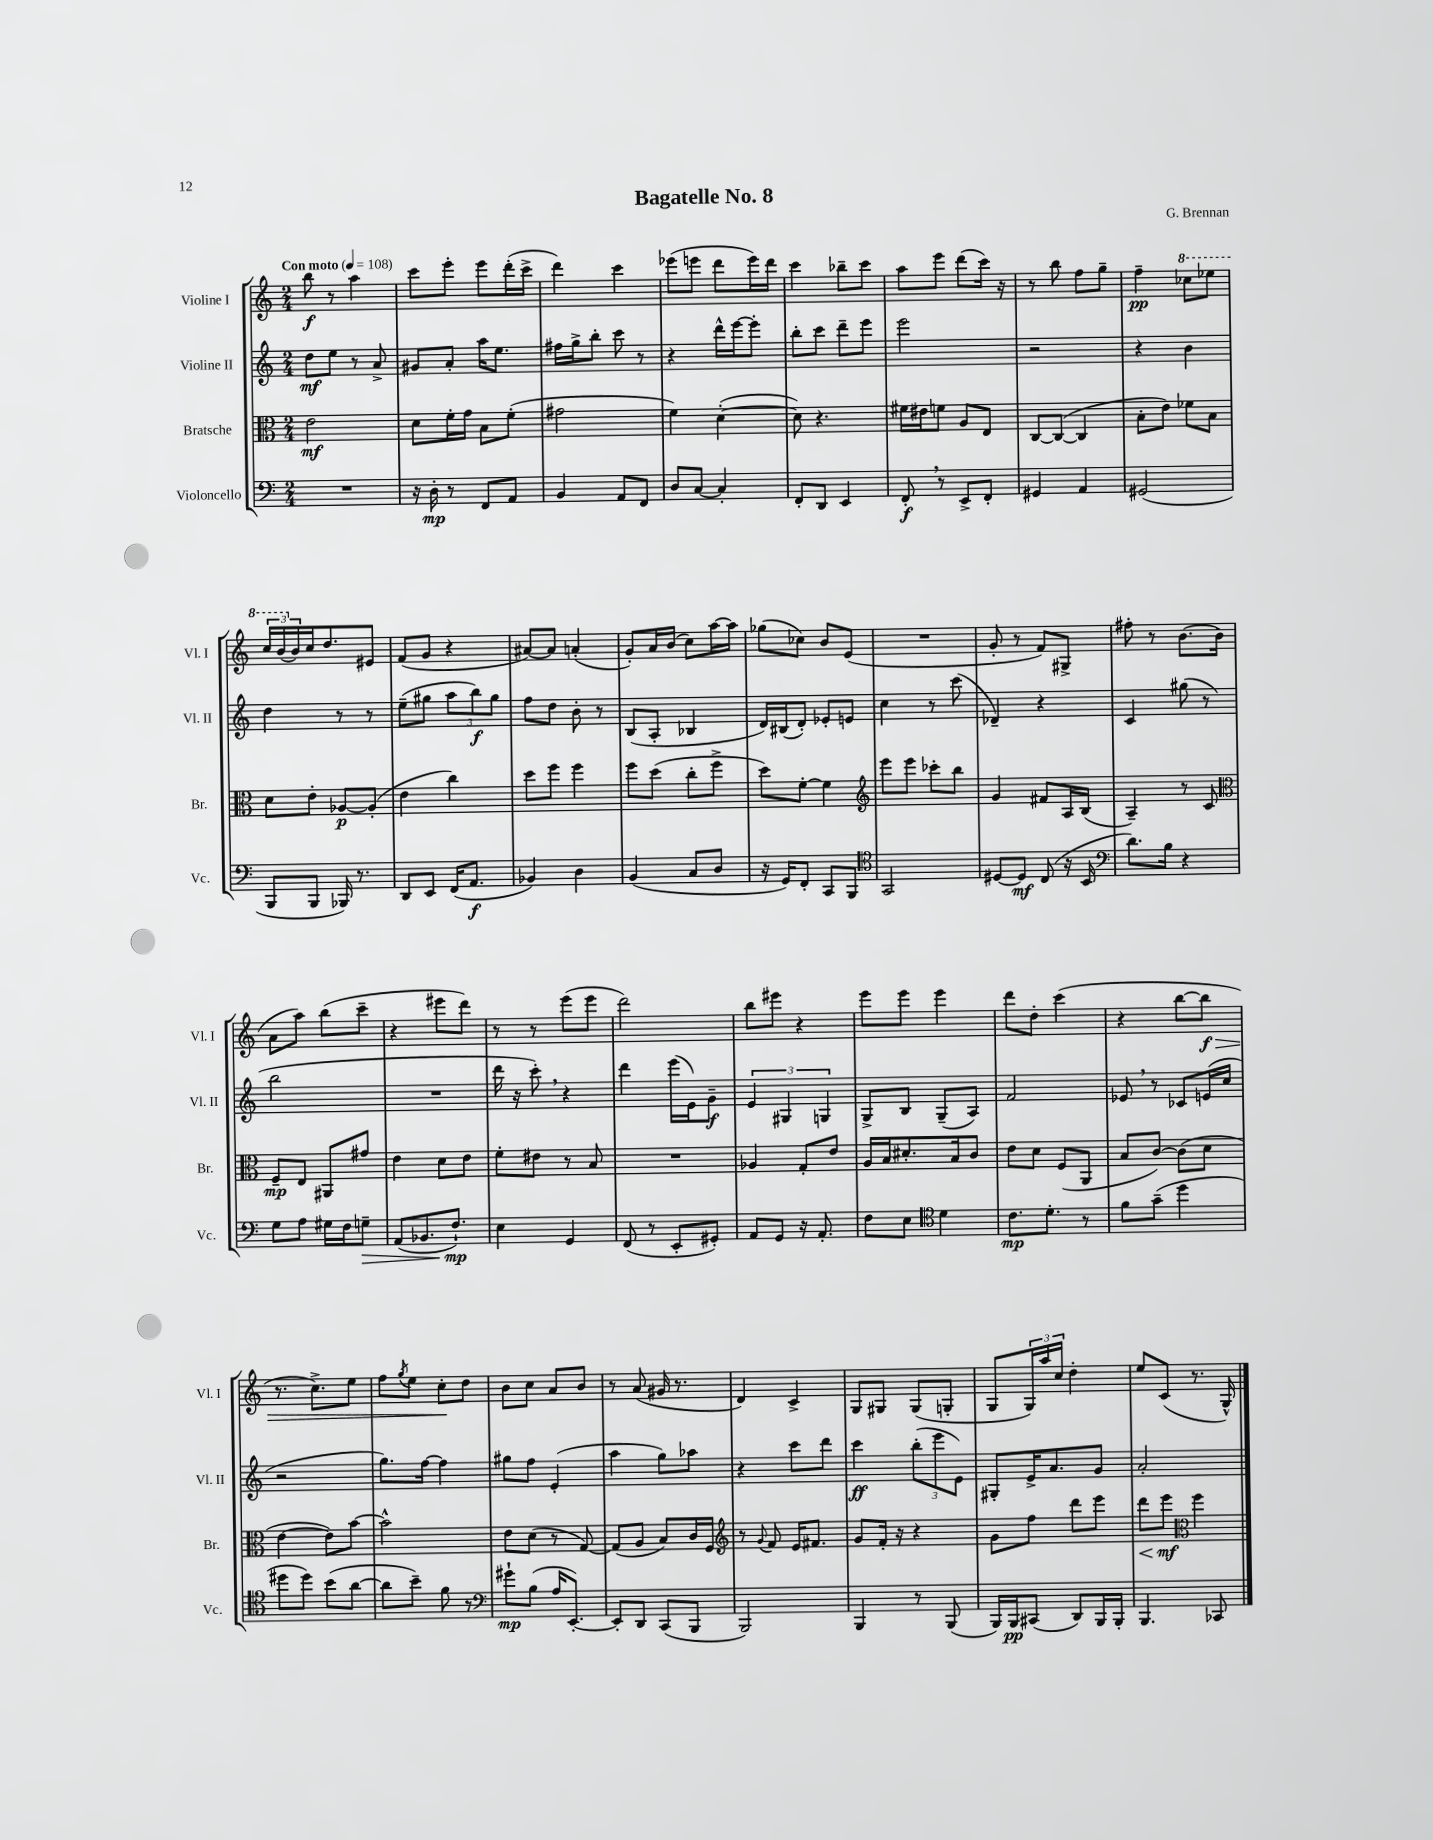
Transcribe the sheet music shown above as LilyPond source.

\header { title = "Bagatelle No. 8" composer = "G. Brennan" }
<<
\new StaffGroup <<
\new Staff = "s0" \with { instrumentName = "Violine I" shortInstrumentName = "Vl. I" } {
    \clef treble \key c \major \numericTimeSignature \time 2/4 \tempo "Con moto" 4 = 108
    b''8\f r8 a''4 |
    c'''8 e'''8-. e'''8 d'''16-.( c'''16-> |
    d'''4) c'''4 |
    ees'''8( e'''8 d'''8 e'''16) d'''16 |
    c'''4 bes''8-- c'''8 |
    a''8 e'''8 d'''8( c'''16) r16 |
    r8 b''8 f''8 g''8-- |
    f''4--\pp \ottava #1 ces'''8 ees'''8 |
    \tuplet 3/2 { c'''16 b''16( \ottava #0 b'16) } c''16 d''8. eis'8 |
    f'8( g'8 r4 |
    ais'8~) ais'8 a'4-.( |
    g'8-.) a'16 b'16( c''8) a''16~ a''16 |
    ges''8( ces''8) b'8 e'8( |
    R2 |
    g'8-. r8 f'8) gis8-> |
    fis''8-. r8 b'8.~ b'16( |
    a'8 a''8) b''8( c'''8-- |
    r4 eis'''8 d'''8) |
    r8 r8 e'''8( e'''8 |
    d'''2) |
    b''8 eis'''8 r4 |
    e'''8 e'''8 e'''4 |
    d'''8 d''8-. c'''4( |
    r4 b''8~ b''8\f\> |
    r8. c''8.->) e''8 |
    f''8 \acciaccatura { g''8 } e''8 c''8-.\! d''8 |
    b'8 c''8 a'8 b'8 |
    r8 a'8( gis'16 r8. |
    d'4) c'4-> |
    g8 gis8 gis8( g8-. |
    g8 \tuplet 3/2 { g16) a''16 c''16 } d''4-. |
    e''8 c'8( r8. g16-^) \bar "|." |
}
\new Staff = "s1" \with { instrumentName = "Violine II" shortInstrumentName = "Vl. II" } {
    \clef treble \key c \major \numericTimeSignature \time 2/4
    d''8\mf e''8 r8 a'8-> |
    gis'8 a'8-. a''16 e''8. |
    fis''16 g''16-> b''8-. c'''8 r8 |
    r4 d'''16-^ e'''16~ e'''8-. |
    b''8-. c'''8 d'''8-- e'''8 |
    e'''2 |
    r2 |
    r4 b'4 |
    d''4 r8 r8 |
    e''8--( gis''8 \tuplet 3/2 { a''8 b''8\f) gis''8 } |
    f''8 d''8 b'8-. r8 |
    b8( a8-. bes4 |
    d'16) bis16( d'8-.) ees'8-. e'8 |
    c''4 r8 c'''8( |
    des'4--) r4 |
    c'4 gis''8( r8 |
    b''2 |
    R2 |
    d'''16 r16 c'''8-.) \breathe r4 |
    d'''4 e'''16( e'16) g'8--\f |
    \tuplet 3/2 { e'4 gis4 g4 } |
    g8-> b8 g8--( a8) |
    f'2 |
    ees'8 \breathe r8 ces'8 e'16( c''16 |
    r2 |
    g''8.) f''16~ f''4 |
    gis''8 f''8 e'4-.( |
    a''4 g''8) aes''8 |
    r4 c'''8 d'''8 |
    c'''4\ff \tuplet 3/2 { b''8-.( e'''8 e'8) } |
    gis8-. e'16-> a'8. g'8 |
    a'2-. \bar "|." |
}
\new Staff = "s2" \with { instrumentName = "Bratsche" shortInstrumentName = "Br." } {
    \clef alto \key c \major \numericTimeSignature \time 2/4
    e'2\mf |
    d'8 f'16-. g'16 b8 f'8-.( |
    gis'2 |
    f'4) d'4~-.( |
    d'8) r4. |
    fis'16 eis'16 f'8 a8 e8 |
    c8~ c8~( c4 |
    b8-. e'8) fes'8 b8 |
    d'8 e'8-. aes8~\p aes8-.( |
    e'4 c''4) |
    d''8 f''8 f''4 |
    f''8 d''8( c''8-. f''8-> |
    d''8) f'8~-. f'4 |
    \clef treble e'''8 e'''8 ces'''8-. b''8 |
    g'4 fis'8 a16 b16( |
    a4--) r8 c'8 |
    \clef alto f8--\mp e8 ais,8 gis'8 |
    e'4 d'8 e'8 |
    f'8-. eis'8 r8 b8 |
    R2 |
    aes4 g8-. e'8 |
    a16 b16 dis'8.-. b16 c'8 |
    e'8 d'8 f8( a,8 |
    b8 c'8~) c'8( d'8 |
    e'4~ e'8) b'8~ |
    b'2-^ |
    e'8 d'8( r8 g8~) |
    g8( a8 b8) c'16 f16 |
    \clef treble r8 \appoggiatura { g'8 } f'8 e'16 fis'8. |
    g'8 f'16-. r16 r4 |
    g'8 f''8 d'''8 e'''8 |
    d'''8\< e'''8\mf\! \clef alto f''4 \bar "|." |
}
\new Staff = "s3" \with { instrumentName = "Violoncello" shortInstrumentName = "Vc." } {
    \clef bass \key c \major \numericTimeSignature \time 2/4
    R2 |
    r16 d16-.\mp r8 f,8 a,8 |
    b,4 a,8 f,8 |
    d8 c8~ c4-. |
    f,8-. d,8 e,4 |
    f,8-.\f \breathe r8 e,8-> f,8-. |
    gis,4 a,4 |
    gis,2( |
    b,,8 b,,8 bes,,16) r8. |
    d,8 e,8 f,16( a,8.\f |
    bes,4) d4 |
    b,4( c8 d8 |
    r16 g,16) f,8-. c,8 b,,8 |
    \clef tenor g,2 |
    dis8~ dis8\mf c8( r16 b,16 |
    \clef bass d'8.) b16 r4 |
    g8 a8 gis16 f16 g8--\> |
    a,8( bes,8. f8.-!\mp\!) |
    e4 g,4 |
    f,8( r8 e,8-. gis,8-.) |
    a,8 g,8 r16 a,8.-. |
    f8 e8 \clef tenor d'4 |
    c'8.\mp d'8.-. r8 |
    f'8 g'8--( d''4 |
    dis''8 dis''8) b'8( a'8~ |
    a'8 b'8--) f'8 r8 |
    \clef bass gis'8-!\mp b8( a16 e,8.~-.) |
    e,8-. d,8 c,8( b,,8 |
    b,,2) |
    b,,4 r8 b,,8( |
    b,,16) b,,16\pp cis,8( d,8) b,,16 b,,16-. |
    b,,4. ces,8 \bar "|." |
}
>>
>>
\layout { \context { \Score \remove "Bar_number_engraver" } }
